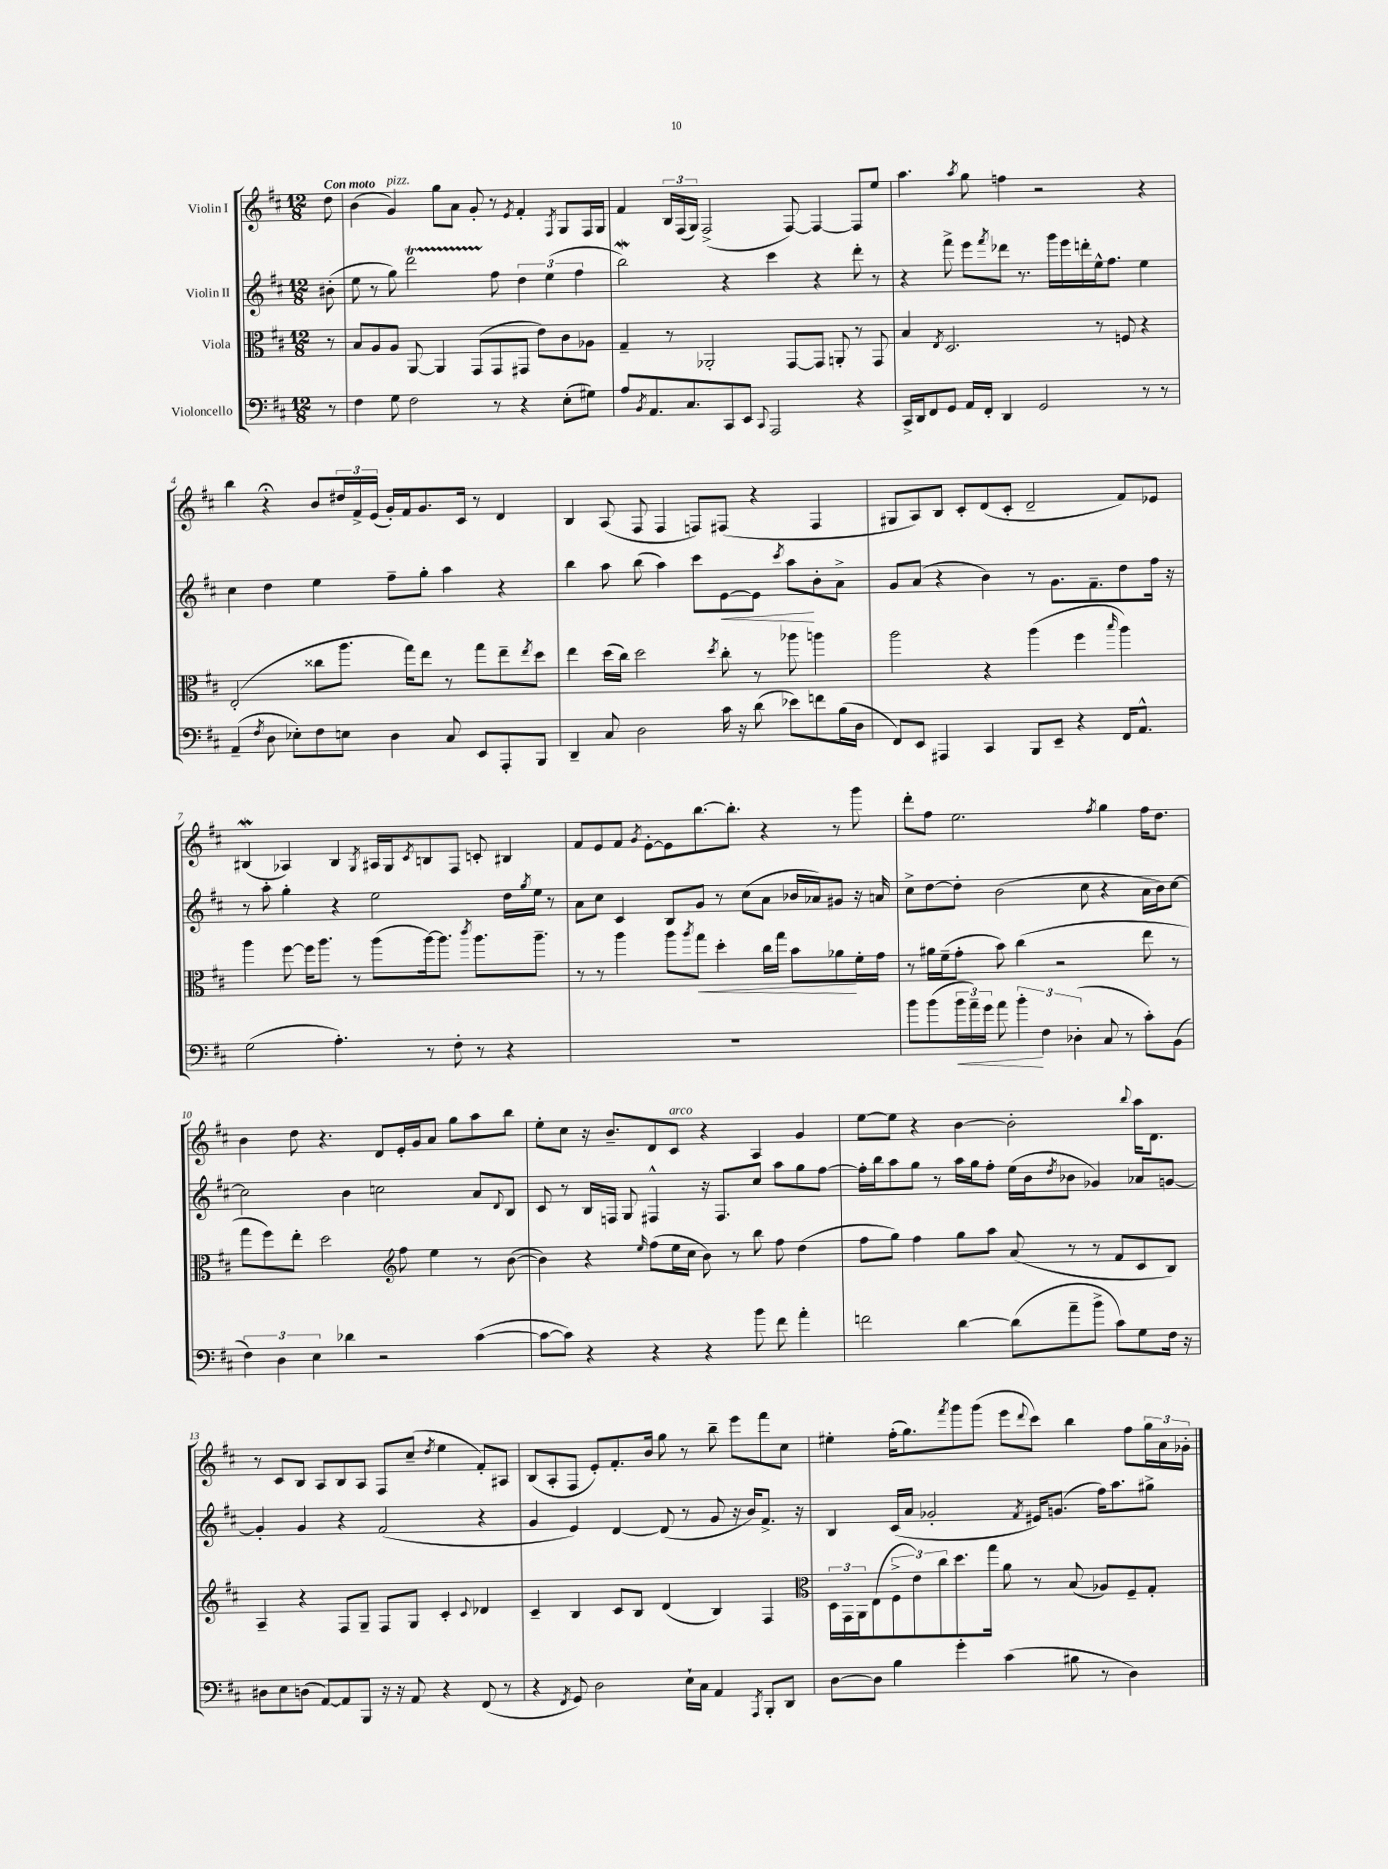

**kern	**dynam	**kern	**dynam	**kern	**dynam	**kern
*part4	*part4	*part3	*part3	*part2	*part2	*part1
*staff4	*staff4	*staff3	*staff3	*staff2	*staff2	*staff1
*I"Violoncello	*	*I"Viola	*	*I"Violin II	*	*I"Violin I
*clefF4	*	*clefC3	*	*clefG2	*	*clefG2
*k[f#c#]	*	*k[f#c#]	*	*k[f#c#]	*	*k[f#c#]
*M12/8	*	*M12/8	*	*M12/8	*	*M12/8
=	=	=	=	=	=	=
!	!	!	!	!	!	!LO:TX:a:B:t=Con moto
8r	.	8r	.	(8b#X'\	.	8dd\
=1	=1	=1	=1	=1	=1	=1
4F#\	.	8B/L	.	8ee\	.	(4b\
.	.	8A/	.	8r	.	.
!	!	!	!	!	!	!LO:TX:a:i:t=pizz.
8G\	.	8A/J	.	8gg\)	.	4g/)
2F#\	.	[8AA/	.	2dddT\	.	.
.	.	4AA/]	.	.	.	8gg\L
.	.	.	.	.	.	8a\J
.	.	(8GG/L	.	.	.	8g'/
8r	.	8GG/	.	8ff#\	.	8r
.	.	.	.	.	.	8qe/
4r	.	8GG#X/J	.	6dd\	.	4f#'/
.	.	8e\L)	.	.	.	.
.	.	.	.	(6ee\	.	.
.	.	.	.	.	.	8qF#/
(8E'\L	.	8c#\	.	.	.	8G/L
.	.	.	.	6ff#\	.	.
8G#X\J)	.	8A-X\J	.	.	.	16F#/L
.	.	.	.	.	.	16G/JJ
=2	=2	=2	=2	=2	=2	=2
8A/L	.	4G~/	.	2bbW\)	.	4f#/
8qBB/	.	.	.	.	.	.
8.AA/	.	.	.	.	.	.
.	.	8r	.	.	.	24B/LL
.	.	.	.	.	.	(24F#/
8.C#/	.	.	.	.	.	.
.	.	.	.	.	.	24G/JJ)
.	.	2AA-X'/	.	.	.	(2F#^/
8CC#/	.	.	.	4r	.	.
8EE/J	.	.	.	.	.	.
8qqCC#/	.	.	.	.	.	.
2AAA/	.	.	.	4ccc#\	.	.
.	.	[8GG/L	.	.	.	[8F#/)
.	.	8GG/J]	.	4r	.	4F#/_
.	.	8AAn'/	.	.	.	.
4r	.	8r	.	8ddd'\	.	8F#/L]
.	.	8GG/	.	8r	.	8ee/J
=3	=3	=3	=3	=3	=3	=3
16CC#^/LL	.	4B/	.	4r	.	4.aa\
16DD/J	.	.	.	.	.	.
8FF#/	.	.	.	.	.	.
.	.	8qE/	.	.	.	.
8GG/J	.	2.D/	.	8fff#^\	.	.
.	.	.	.	.	.	8qaa/
16AA/LL	.	.	.	8eee\L	.	8gg\
16FF#'/JJ	.	.	.	.	.	.
.	.	.	.	8qfff#/	.	.
4DD/	.	.	.	8ddd-X\J	.	4ffn\
.	.	.	.	8.r	.	.
2GG/	.	.	.	.	.	2r
.	.	.	.	16ggg\LL	.	.
.	.	.	.	16eee\	.	.
.	.	.	.	16dddn'\	.	.
.	.	8r	.	16ee^^\J	.	.
.	.	.	.	8.ff#\J	.	.
.	.	8Fn/	.	.	.	.
8r	.	4r	.	4ee\	.	4r
8r	.	.	.	.	.	.
!!LO:LB:g=z
=4	=4	=4	=4	=4	=4	=4
(4AA~/	.	(2E'/	.	4cc#\	.	4bb\
8qF#/	.	.	.	.	.	.
8D\	.	.	.	4dd\	.	4r;<
8E-X'\L)	.	.	.	.	.	.
8F#\	.	8cc##X\L	.	4ee\	.	8b/L
8En\J	.	8.aa\J	.	.	.	24dd#X/L
.	.	.	.	.	.	24f#^/
.	.	.	.	.	.	(24e/JJ
4D\	.	.	.	8ff#~\L	.	16g'/LL)
.	.	16gg\KL)	.	.	.	16f#/J
.	.	8ee\J	.	8gg'\J	.	8.g/
8C#/	.	8r	.	4aa\	.	.
.	.	.	.	.	.	16c#/Jk
8EE/L	.	8gg\L	.	.	.	8r
8AAA'/	.	8ee~\	.	4r	.	4d/
.	.	8qee/	.	.	.	.
8BBB/J	.	8dd\J	.	.	.	.
=5	=5	=5	=5	=5	=5	=5
4DD~/	.	4ee\	.	4bb\	.	4B/
8C#/	.	(16dd\LL	.	8aa\	.	(8A/
.	.	16cc#\JJ)	.	.	.	.
2D\	.	2dd\	.	(8bb\	.	8F#/
.	.	.	.	4aa\)	.	4F#/
.	.	.	.	8ccc#\L	.	8Fn/L)
.	.	8qdd/	.	.	.	.
!	!	!	!	!	!LO:HP:b	!
16c#\	.	8cc#'\	.	[8e\	<	(8F#X/J
16r	.	.	.	.	.	.
(8d\	.	8r	.	8e\J]	.	4r
.	.	.	.	8qccc#/	.	.
8e-X\L)	.	8aa-X\	.	8aa\L	.	.
8fn\	.	4aan\	.	8b'\	[	4F#/
(16B\L	.	.	.	8a^\J	.	.
16D\JJ	.	.	.	.	.	.
=6	=6	=6	=6	=6	=6	=6
8FF#/L)	.	2aa\	.	8g/L	.	8G#X/L
8EE/J	.	.	.	(8a/J	.	8A/)
4AAA#X/	.	.	.	4r	.	8B/J
.	.	.	.	.	.	8c#'/L
4CC#/	.	4r	.	4b\)	.	(8d/
.	.	.	.	.	.	8c#'/J
8BBB/L	.	(4aa\	.	8r	.	2d~/
8EE~/J	.	.	.	8.g\L	.	.
4r	.	4ff#\	.	.	.	.
.	.	.	.	8.f#~\	.	.
.	.	16qqbb/	.	.	.	.
16FF#/KL	.	4aa\)	.	8dd\	.	8f#/L)
8.AA^^/J	.	.	.	.	.	.
.	.	.	.	16ff#\Jk	.	8e-X/J
.	.	.	.	16r	.	.
!!LO:LB:g=z
=7	=7	=7	=7	=7	=7	=7
(2G\	.	4aa\	.	8r	.	(4B#XW/
.	.	.	.	8aa'\	.	.
.	.	[8ff#\	.	4gg'\	.	4A-X/)
.	.	16ff#\KL]	.	.	.	.
.	.	8.aa\J	.	.	.	.
4.A'\)	.	.	.	4r	.	4B#/
.	.	8r	.	.	.	.
.	.	.	.	.	.	8qG/
.	.	(8aa\L	.	2ee\	.	16A#X/LL
.	.	.	.	.	.	16G/J
.	.	.	.	.	.	8qc#/
8r	.	[16aa\k)	.	.	.	8Bn/
.	.	8.aa\J]	.	.	.	.
8F#'\	.	.	.	.	.	8F#/J
.	.	8qccc#/	.	.	.	.
8r	.	8.aa\L	.	.	.	8cn'/
4r	.	.	.	16dd\LL	.	4B#X/
.	.	.	.	8qgg/	.	.
.	.	8.aa~\J	.	16ee\JJ	.	.
.	.	.	.	8r	.	.
=8	=8	=8	=8	=8	=8	=8
1.r	.	8r	.	8a\L	.	8f#/L
.	.	8r	.	8cc#\J	.	8e/
.	.	4aa\	.	4c#/	.	8f#/J
.	.	.	.	.	.	8qg/
.	.	.	.	.	.	[8e'\L
.	.	8aa\L	.	8B/L	.	8e\]
.	.	8qaa/	.	.	.	.
!	!	!	!LO:HP:b	!	!	!
.	.	8gg\J	<	8g/J	.	[8.bb\
.	.	4dd'\	.	8r	.	.
.	.	.	.	.	.	8.bb'\J]
.	.	.	.	(8cc#\L	.	.
.	.	16cc#\LL	.	8a\J	.	4r
.	.	16gg\JJ	.	.	.	.
.	.	8b\L	.	16b-X/LL	.	.
.	.	.	.	16a-X/J)	.	.
.	.	8a-X\	.	8g#X/J	.	8r
.	.	16f#'\L	[	16r	.	8ggg\
.	.	16g\JJ	.	16an/	.	.
=9	=9	=9	=9	=9	=9	=9
8b\L	.	8r	.	8cc#^\L	.	8ddd'\L
(8b\	.	16a#X\LL	.	[8dd\	.	8ff#\J
.	.	(16f#~\J	.	.	.	.
!	!LO:HP:b	!	!	!	!	!
24b\L	<	8g'\J	.	8dd'\J]	.	2.ee\
24a~\)	.	.	.	.	.	.
24g\JJ	.	.	.	.	.	.
8a\	.	8b\)	.	(2b\	.	.
6b'\	.	(4cc#\	.	.	.	.
6F#\	[	.	.	.	.	.
.	.	2r	.	.	.	.
(6D-X'\	.	.	.	.	.	.
.	.	.	.	8cc#\	.	.
.	.	.	.	.	.	8qff#/
8C#/	.	.	.	4r	.	4gg\
8r	.	.	.	.	.	.
8c#'\L)	.	8ee\	.	16a\LL	.	16ff#\KL
.	.	.	.	16b\J)	.	8.dd\J
(8BB\J	.	8r	.	[8cc#\J	.	.
!!LO:LB:g=z
=10	=10	=10	=10	=10	=10	=10
6F#\)	.	8gg\L	.	2cc#\]	.	4b\
.	.	8ff#\)	.	.	.	.
6D\	.	.	.	.	.	.
.	.	8ee'\J	.	.	.	8dd\
6E\	.	.	.	.	.	.
.	.	2dd\	.	.	.	4.r
4d-X\	.	.	.	4b\	.	.
2r	.	.	.	2ccn\	.	8d/L
*	*	*clefG2	*	*	*	*
.	.	8ff#\	.	.	.	16e'/L
.	.	.	.	.	.	16g/J
.	.	4ee\	.	.	.	8a/J
.	.	.	.	.	.	8gg\L
([4c#\	.	8r	.	8a/L	.	8aa\
.	.	.	.	8qqd/	.	.
.	.	([8b\	.	8B/J	.	8bb\J
=11	=11	=11	=11	=11	=11	=11
8c#\L_	.	4b\])	.	8c#/	.	8ee'\L
8c#\J])	.	.	.	8r	.	8cc#\J
4r	.	4r	.	16B/LL	.	16r
.	.	.	.	16Fn/JJ	.	8.b~/L
.	.	.	.	8G/	.	.
.	.	16qqee/	.	.	.	.
4r	.	(8ff#\L	.	4F#X^^/	.	8d/
!	!	!	!	!	!	!LO:TX:a:i:t=arco
.	.	16ee\L	.	.	.	8c#/J
.	.	16cc#\JJ	.	.	.	.
4r	.	8b\)	.	16r	.	4r
.	.	.	.	8.F#/L	.	.
.	.	8r	.	.	.	.
8b\	.	8bb\	.	8cc#/J	.	4A/
8f#\	.	8ff#\	.	8aa\L	.	.
4a'\	.	(4dd\	.	8gg\	.	4g/
.	.	.	.	[8ff#\J	.	.
=12	=12	=12	=12	=12	=12	=12
2fn\	.	8ff#\L	.	16ff#'\LL]	.	[8ee\L
.	.	.	.	16bb\J	.	.
.	.	8gg\J)	.	8aa\	.	8ee\J]
.	.	4ff#\	.	8gg\J	.	4r
.	.	.	.	8r	.	.
[4d\	.	8gg\L	.	16aa\LL	.	[4b\
.	.	.	.	16gg\J	.	.
.	.	8aa\J	.	8ff#'\J	.	.
(8d\L]	.	(8a/	.	(16ee\LL	.	2b'\]
.	.	.	.	16b\J	.	.
.	.	.	.	8qdd/	.	.
8a~\	.	8r	.	8b-X\J	.	.
8b^\J	.	8r	.	4g-X/)	.	.
8c#\L)	.	8f#/L	.	.	.	.
.	.	.	.	.	.	8qqbb/
8G\	.	8c#/	.	8a-X/L	.	16aa\KL
.	.	.	.	.	.	8.d\J
16F#\Jk	.	8B/J)	.	[8gn/J	.	.
16r	.	.	.	.	.	.
!!LO:LB:g=z
=13	=13	=13	=13	=13	=13	=13
8D#X\L	.	4A~/	.	4g'/]	.	8r
8E\	.	.	.	.	.	8c#/L
(8Dn\J	.	4r	.	4g/	.	8B/J
[8AA/L)	.	.	.	.	.	8A/L
8AA/]	.	8F#/L	.	4r	.	8B/
8BBB/J	.	8G~/J	.	.	.	8A/J
16r	.	8F#/L	.	(2f#/	.	8F#/L
16r	.	.	.	.	.	.
8AA/	.	8G/J	.	.	.	(8cc#~/J
.	.	.	.	.	.	8qdd/
4r	.	4c#'/	.	.	.	4ee\
.	.	8qqc#/	.	.	.	.
(8FF#/	.	4d-X/	.	4r	.	8f#'/L)
8r	.	.	.	.	.	8A#X/J
=14	=14	=14	=14	=14	=14	=14
4r	.	4c#~/	.	4g/	.	(8B/L
.	.	.	.	.	.	8A'/
8qFF#/	.	.	.	.	.	.
8GG/)	.	4B/	.	4e/)	.	8F#/J
2D\	.	.	.	.	.	8e'/L)
.	.	8c#/L	.	[4d/	.	8.f#'/
.	.	8B/J	.	.	.	.
.	.	.	.	.	.	16b/Jk
.	.	(4d/	.	(8d/]	.	8gg\
16E`\LL	.	.	.	8r	.	8r
16C#\JJ	.	.	.	.	.	.
4AA/	.	4B/)	.	8g/	.	8bb~\
.	.	.	.	16r	.	8eee\L
.	.	.	.	16b/KL)	.	.
8qAAA/	.	.	.	.	.	.
8BBB'/L	.	4F#/	.	8.f#^/J	.	8fff#\
8DD/J	.	.	.	.	.	8cc#\J
.	.	.	.	16r	.	.
=15	=15	=15	=15	=15	=15	=15
*	*	*clefC3	*	*	*	*
[8D\L	.	24D\LL	.	4B/	.	4ee#X'\
.	.	24GG\	.	.	.	.
.	.	24AA\J	.	.	.	.
8D\J]	.	(8E\	.	.	.	.
4B\	.	12F#^\	.	(16c#/LL	.	(16ff#'\KL
.	.	.	.	16a/JJ	.	8.gg\)
.	.	12e\)	.	.	.	.
.	.	.	.	2g-X'/	.	.
.	.	12cc#\	.	.	.	.
.	.	.	.	.	.	8qfff#/
4g'\	.	8.dd\	.	.	.	8ggg\
.	.	.	.	.	.	(8ggg\J
.	.	16gg\Jk	.	.	.	.
(4c#\	.	8a\	.	.	.	8eee\L
.	.	.	.	8qf#/	.	8qqddd/
.	.	8r	.	16e#X/KL)	.	8ccc#\J)
.	.	.	.	(8.gn/J	.	.
8B#X\	.	(8B/	.	.	.	4bb\
8r	.	8A-X/L)	.	16ff#\KL)	.	.
.	.	.	.	8.aa\	.	.
4D\)	.	8F#~/	.	.	.	8ff#\L
.	.	8G'/J	.	8gg#X^\J	.	24gg\L
.	.	.	.	.	.	24a\
.	.	.	.	.	.	24g-X'\JJ
==	==	==	==	==	==	==
*-	*-	*-	*-	*-	*-	*-
